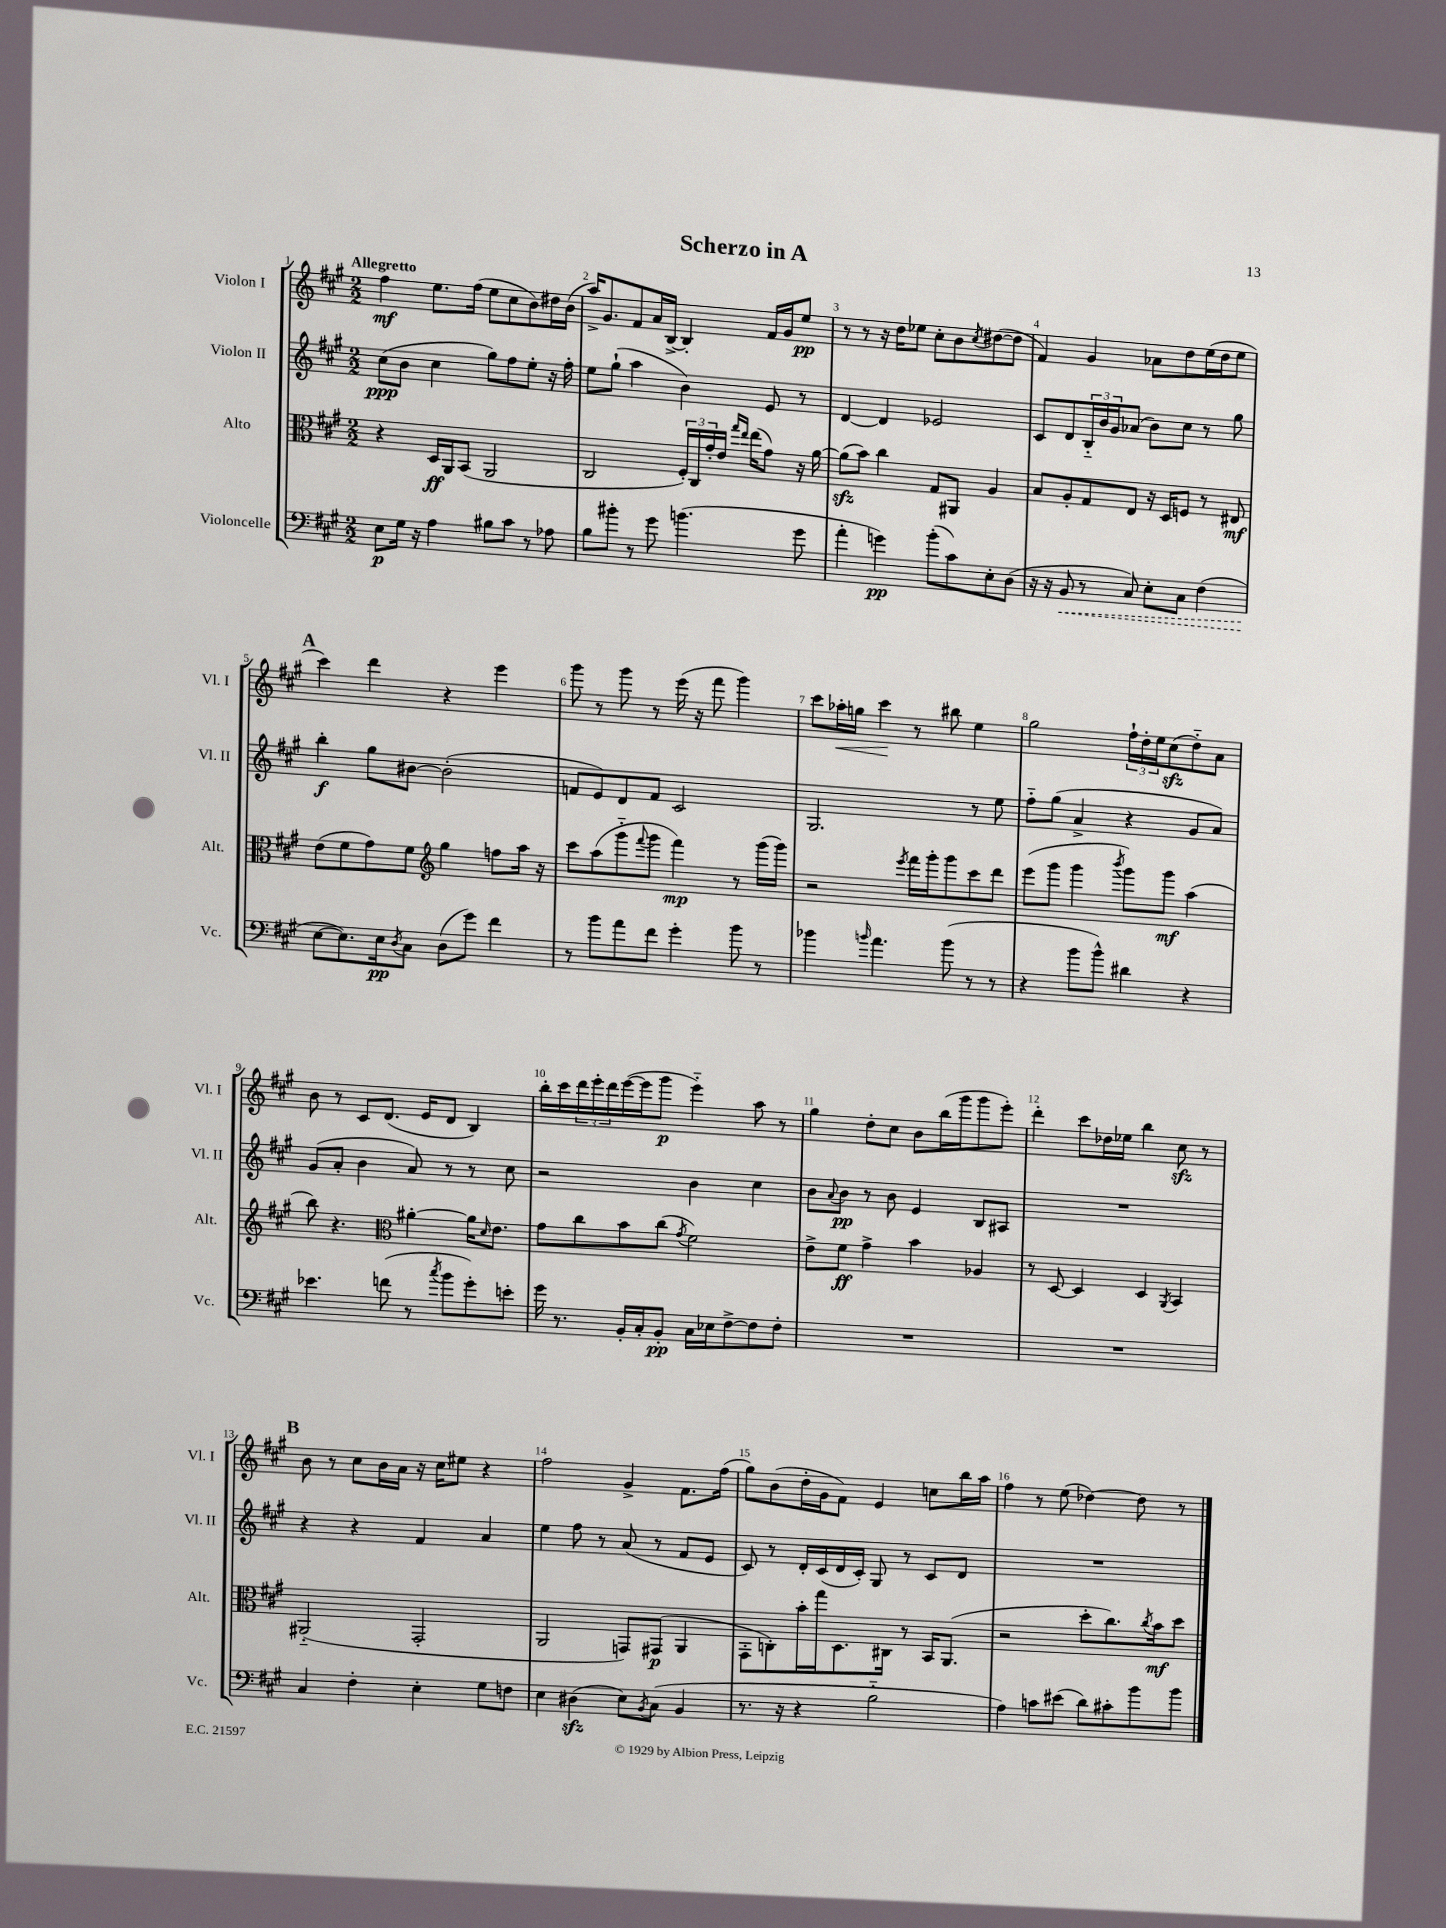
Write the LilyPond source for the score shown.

\header { title = "Scherzo in A" }
<<
\new StaffGroup <<
\new Staff = "s0" \with { instrumentName = "Violon I" shortInstrumentName = "Vl. I" } {
    \clef treble \key a \major \numericTimeSignature \time 2/2 \tempo "Allegretto"
    fis''4\mf e''8. fis''16( e''8 cis''8 b'8) dis''16 b'16( |
    a''16->) gis'8. fis'8 a'16 b16~-> b4-. fis'16 gis'16 e''8\pp |
    r8 r8 r16 d''16 ees''8 cis''8-. b'8 \acciaccatura { cis''8 } dis''8~( dis''8 |
    fis'4) gis'4 aes'8 d''8 e''16( d''16 e''8 |
    \mark \markup { \bold "A" } cis'''4) d'''4 r4 e'''4 |
    gis'''8 r8 gis'''8 r8 e'''16( r16 fis'''8 gis'''4) |
    cis'''8 aes''16-.\< g''16 cis'''4\! r8 bis''8 e''4 |
    gis''2 \tuplet 3/2 { fis''16-! d''16-. e''16 } cis''8\sfz( d''8-_) a'8 |
    b'8 r8 cis'8 d'8.( e'16 d'8 b4) |
    b''16-. cis'''16 \tuplet 3/2 { d'''16 e'''16-. d'''16 } e'''16~( e'''16 gis'''8\p e'''4-_) a''8 r8 |
    gis''4 d''8-. cis''8 b'8 b''16( gis'''16 gis'''8 e'''8-.) |
    d'''4-. cis'''8 des''16 ees''16 b''4 cis''8\sfz r8 |
    \mark \markup { \bold "B" } b'8 r8 cis''8 b'16 a'16 r16 cis''16 eis''8 r4 |
    fis''2 gis'4-> fis'8. fis''16( |
    gis''8) b'8( d''16-. gis'16 fis'8) e'4 c''8 b''16 a''16 |
    fis''4 r8 e''8( des''4~) des''8 r8 \bar "|." |
}
\new Staff = "s1" \with { instrumentName = "Violon II" shortInstrumentName = "Vl. II" } {
    \clef treble \key a \major \numericTimeSignature \time 2/2
    cis''8\ppp( b'8 cis''4 gis''8) fis''8 e''8-. r16 fis''16-. |
    e''8 gis''8-!( a''4 b'4) e'8 r8 |
    d'4~ d'4 ees'2 |
    cis'8 d'8 \tuplet 3/2 { b16-_ b'16 gis'16 } aes'8( b'8) cis''8 r8 gis''8 |
    \mark \markup { \bold "A" } b''4-.\f gis''8 bis'8~ bis'2-.( |
    f'8 e'8) d'8 f'8 cis'2 |
    gis2. r8 e''8 |
    fis''8-_ gis''8( a'4-> r4 gis'8 a'8) |
    gis'8( a'8-. b'4 a'8) r8 r8 cis''8 |
    r2 b'4 cis''4 |
    b'8 \appoggiatura { a'8 } b'8\pp r8 b'8 e'4 b8 ais8 |
    R1 |
    \mark \markup { \bold "B" } r4 r4 fis'4 a'4 |
    e''4 fis''8 r8 a'8( r8 fis'8 e'8 |
    cis'8) r8 d'16-. cis'16( d'16 cis'16-.) gis8 r8 cis'8 d'8 |
    R1 \bar "|." |
}
\new Staff = "s2" \with { instrumentName = "Alto" shortInstrumentName = "Alt." } {
    \clef alto \key a \major \numericTimeSignature \time 2/2
    r4 d16\ff a,16 b,8( a,2 |
    cis2 \tuplet 3/2 { fis16-.) cis16 gis'16-. } e'16 \grace { gis''16 e''16 } e''16( gis'8) r16 a'16~ |
    a'8\sfz( b'8) cis''4 gis8 ais,8 a4 |
    b8 a8-. gis8 e8 r16 d16 f8 r8 eis8\mf |
    \mark \markup { \bold "A" } e'8( fis'8 gis'8) fis'8 \clef treble gis''4 f''8 a''16 r16 |
    cis'''8 a''8( gis'''8-_ \appoggiatura { fis'''8 } gis'''8 fis'''4\mp) r8 gis'''16( gis'''16) |
    r2 \acciaccatura { e'''8 } fis'''16 gis'''16-. gis'''8 cis'''8 d'''8 |
    e'''8( gis'''8 gis'''4 \acciaccatura { b'''8 } gis'''8) gis'''8\mf a''4( |
    b''8) r4. \clef alto ais'4~-. ais'16 \grace { d'16 } e'8. |
    gis'8 cis''8 b'8 cis''8( \acciaccatura { gis'8 } fis'2) |
    e'8-> fis'8\ff gis'4-> b'4 aes4 |
    r8 d8~ d4 d4 \acciaccatura { a,8 } b,4 |
    \mark \markup { \bold "B" } ais,2-_( gis,2-. |
    a,2 g,8) gis,8\p( a,4 |
    gis,8-. c8-.) b'16-. gis''16 d8. cis16 r8 b,16 a,8.( |
    r2 d''8-. cis''8.) \acciaccatura { cis''8 } b'16\mf d''8 \bar "|." |
}
\new Staff = "s3" \with { instrumentName = "Violoncelle" shortInstrumentName = "Vc." } {
    \clef bass \key a \major \numericTimeSignature \time 2/2
    e8\p gis16 r16 a4 bis8 cis'8 r8 aes8 |
    b8 bis'8-. r8 gis'8 b'4.( gis'8 |
    a'4-. g'4\pp) b'8-.( cis'8) e8-. d8( |
    r16 r16 \once \override Hairpin.style = #'dashed-line b,8\< r8 cis8) e8-. cis8 fis4( |
    \mark \markup { \bold "A" } e8~\! e8.) e16\pp \acciaccatura { d8 } cis8 d8( gis'8) fis'4 |
    r8 b'8 a'8 fis'8 gis'4-. b'8 r8 |
    bes'4 \grace { b'16 } a'4. b'8( r8 r8 |
    r4 b'8 b'8-^) dis'4 r4 |
    ees'4. f'8( r8 \acciaccatura { cis''8 } b'8 gis'8-.) e'8-. |
    gis'16 r8. b,16-. cis16-. b,8-.\pp cis16 ees16 fis8~-> fis8 fis8-. |
    R1 |
    R1 |
    \mark \markup { \bold "B" } cis4 fis4-. e4-. gis8 f8 |
    e4 dis4\sfz( e8) \acciaccatura { b,8 } cis8( b,4 |
    r8. r16 r4 b2-_ |
    a4) c'8 eis'8( d'8) cis'8-. b'8 b'8 \bar "|." |
}
>>
>>
\layout { \context { \Score \override BarNumber.break-visibility = ##(#f #t #t) barNumberVisibility = #all-bar-numbers-visible } }
